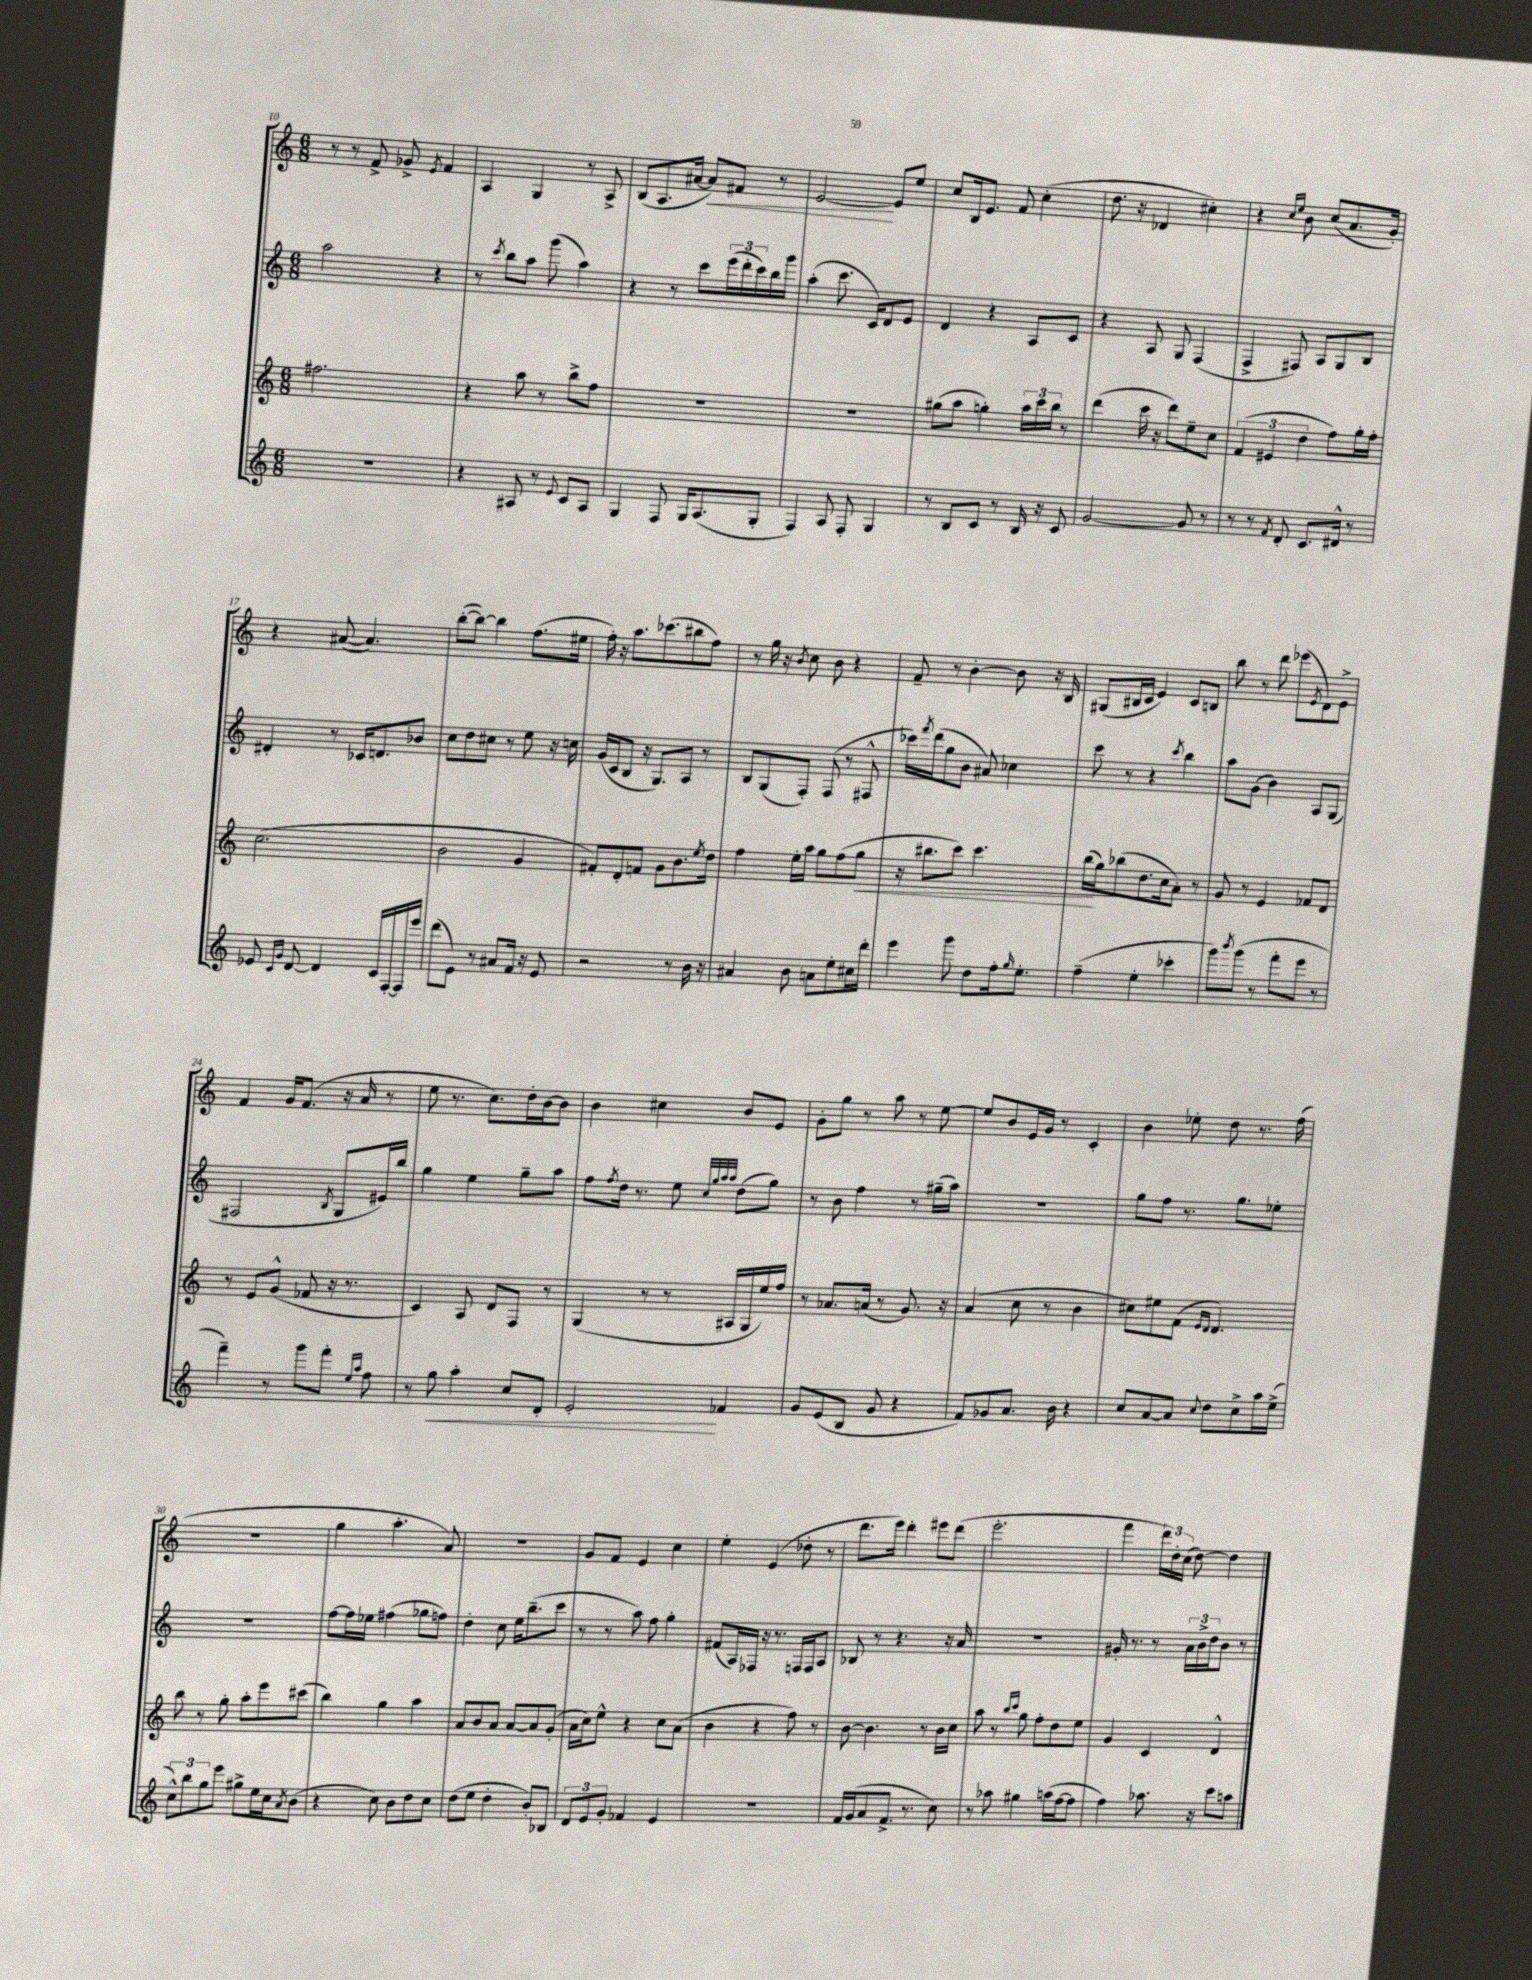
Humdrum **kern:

**kern	**dynam	**kern	**dynam	**kern	**kern	**dynam
*part4	*part4	*part3	*part3	*part2	*part1	*part1
*staff4	*staff4	*staff3	*staff3	*staff2	*staff1	*staff1
*clefG2	*	*clefG2	*	*clefG2	*clefG2	*
*k[]	*	*k[]	*	*k[]	*k[]	*
*M6/8	*	*M6/8	*	*M6/8	*M6/8	*
=10	=10	=10	=10	=10	=10	=10
2.r	.	2.ff#X\	.	2aa\	8r	.
.	.	.	.	.	8r	.
.	.	.	.	.	8f^/	.
.	.	.	.	.	8g-X^/	.
.	.	.	.	.	8qe/	.
.	.	.	.	4r	4f/	.
=11	=11	=11	=11	=11	=11	=11
4r	.	4r	.	8r	4A/	.
.	.	.	.	8qccc/	.	.
.	.	.	.	8bb\L	.	.
8A#X/	.	8aa\	.	8aa\J	4G/	.
8r	.	8r	.	(8ggg\	.	.
8qqe/	.	.	.	.	.	.
8c/L	.	8bb^\L	.	4aa\)	8r	.
8A#/J	.	8ff\J	.	.	8A^/	.
=12	=12	=12	=12	=12	=12	=12
4G/	.	2.r	.	4r	(8B/L	.
.	.	.	.	.	8.A/	.
8F/	.	.	.	8r	.	.
.	.	.	.	.	[16a#X/Jk	.
!	!	!	!	!	!	!LO:HP:b
16G/KL	.	.	.	8ccc\L	8a#/L])	<
(8.A/	.	.	.	.	.	.
.	.	.	.	(24eee\L	8f#X/J	.
.	.	.	.	24ddd'\	.	.
.	.	.	.	24ccc\)	.	.
8G'/J	.	.	.	16bb\	8r	.
.	.	.	.	16ggg\JJ	.	.
=13	=13	=13	=13	=13	=13	=13
4F/)	.	2.r	.	(4aa'\	[2e/	.
8A/	.	.	.	8.ccc\	.	.
8F'/	.	.	.	.	.	.
.	.	.	.	16c/KL)	.	.
4G/	.	.	.	8d/	8e/L]	[
.	.	.	.	8e/J	8ee/J	.
=14	=14	=14	=14	=14	=14	=14
8r	.	(8gg#X\L	.	4d/	8cc/L	.
8B/L	.	8aa\J	.	.	16B/k	.
.	.	.	.	.	8.e/J	.
8c/J	.	4ggn'\)	.	4r	.	.
8r	.	.	.	.	8f/	.
16B/	.	24aa\LL	.	8A/L	(4cc'\	.
.	.	24ccc\	.	.	.	.
16r	.	.	.	.	.	.
.	.	24bb\JJ	.	.	.	.
8c/	.	8r	.	8c/J	.	.
=15	=15	=15	=15	=15	=15	=15
[2g/	.	(4ddd\	.	4r	8.dd\	.
.	.	.	.	.	16r	.
.	.	16ccc\	.	8A/	4d-X/	.
.	.	16r	.	.	.	.
.	.	8ddd\L)	.	8G/	.	.
8g/]	.	8ee~\	.	(4F/	4cc#X'\)	.
8r	.	8cc\J	.	.	.	.
=16	=16	=16	=16	=16	=16	=16
8r	.	(6f/	.	4F^/	4r	.
8r	.	.	.	.	.	.
.	.	6e#X/	.	.	.	.
.	.	.	.	.	16qqcc/LL	.
8qf/	.	.	.	.	16qqee/JJ	.
8d'/	.	.	.	8F#X/)	8b\	.
.	.	6dd\	.	.	.	.
8.c/L	.	.	.	8A/L	(8cc/L	.
.	.	8ff\L)	.	8G/	8.a/	.
16d#X^^/Jk	.	.	.	.	.	.
8r	.	16gg'\L	.	8B/J	.	.
.	.	16ff'\JJ	.	.	16g'/Jk)	.
!!LO:LB:g=z
=17	=17	=17	=17	=17	=17	=17
8e-X/	.	(2.cc\	.	4d#X'/	4r	.
16qqc/LL	.	.	.	.	.	.
16qqg/JJ	.	.	.	.	.	.
[8d/	.	.	.	.	.	.
4d/]	.	.	.	8r	([8a#X/	.
.	.	.	.	16c-X/KL	4.a#/])	.
.	.	.	.	8.dn/	.	.
16c/LL	.	.	.	.	.	.
[16F'/	.	.	.	.	.	.
16F/]	.	.	.	8b-X/J	.	.
16eee/JJ	.	.	.	.	.	.
=18	=18	=18	=18	=18	=18	=18
(8ddd\L	.	2b\	.	8cc\L	([8bb'\L	.
8e\J)	.	.	.	8dd\	8bb\J_)	.
8r	.	.	.	8cc#X\J	4bb\]	.
8a#X/L	.	.	.	8r	.	.
16f/Jk	.	4g/	.	8ee\	(8.ff\L	.
16r	.	.	.	.	.	.
8e/	.	.	.	16r	.	.
.	.	.	.	16ccn\	16ee#X\Jk	.
=19	=19	=19	=19	=19	=19	=19
2r	.	8f#X'/L)	.	(16g/LL	16ff'\)	.
.	.	.	.	16c/J	16r	.
.	.	8d'/	.	8B/J	8.aa\L	.
.	.	8fn/J	.	16r	.	.
.	.	.	.	8.G/L)	(8.ccc-X\	.
.	.	8g\L	.	.	.	.
8r	.	8.b\	.	8A/J	8bb#X\	.
16b\	.	.	.	8r	8ff\J)	.
.	.	8qee/	.	.	.	.
16r	.	16dd\Jk	.	.	.	.
=20	=20	=20	=20	=20	=20	=20
4a#X/	.	4ff\	.	8B/L	8r	.
.	.	.	.	(8G/	16gg\	.
.	.	.	.	.	16r	.
.	.	.	.	.	8qb/	.
8b\	.	16ee'\LL	.	8F'/J)	8cc\	.
.	.	16aa\JJ	.	.	.	.
8an\L	.	8gg\L	.	(8F/	8b\	.
8ee'\	.	(8ff\	.	8r	4r	.
!	!	!	!LO:HP:b	!	!	!
16cc#X\L	.	8gg\J	<	8F#X^^/	.	.
16ddd'\JJ	.	.	.	.	.	.
=21	=21	=21	=21	=21	=21	=21
4eee\	.	16r	.	16ccc-X\LL)	8f~/	.
.	.	.	.	8qfff/	.	.
.	.	8.bb#X\L	.	(16ddd\J	.	.
.	.	.	.	8gg\	8r	.
8ggg\	.	8ccc\J)	.	8b\J	[4b'\	.
8dd\L	.	4.ccc\	.	8a#X/)	.	.
16ff'\k	.	.	.	4cc-X\	8b\]	.
16qqgg/	.	.	.	.	.	.
8.ee'\J	.	.	.	.	.	.
.	.	.	.	.	16r	.
.	.	.	.	.	16B/	.
=22	=22	=22	=22	=22	=22	=22
(4ff~\	.	(16bb\LL	.	8ccc\	(8G#X/L	.
.	.	16gg\J)	[	.	.	.
.	.	(8bb-X\	.	8r	16B#X/L	.
.	.	.	.	.	16c/JJ	.
4ee'\	.	8.dd\	.	4r	4e/)	.
.	.	16cc\k	.	.	.	.
.	.	.	.	8qccc/	.	.
4ccc-X'\	.	8a'\J)	.	4bb\	8c/L	.
.	.	8r	.	.	8Bn/J	.
=23	=23	=23	=23	=23	=23	=23
8ggg\L)	.	8g/	.	8aa\L	8bb\	.
8qbbb/	.	.	.	.	.	.
(8ggg\J	.	8r	.	(8g\J	8r	.
8r	.	4e/	.	4b\)	8ddd\	.
8fff'\L	.	.	.	.	(8eee-X\L	.
.	.	.	.	.	8qe/	.
8eee\J	.	8f-X/L	.	8A/L	8d\)	.
8r	.	8d/J	.	(8G/J	8e^\J	.
!!LO:LB:g=z
=24	=24	=24	=24	=24	=24	=24
4fff~\)	.	8r	.	2F#X/	4f/	.
.	.	8e/L	.	.	.	.
8r	.	(8g^^/J	.	.	16g/KL	.
.	.	.	.	.	(8.f/J	.
8ggg\L	.	8f-X/	.	.	.	.
.	.	.	.	8qB/	.	.
8fff'\J	.	16r	.	8G/L	16r	.
.	.	8.r	.	.	16a/	.
16qqee/LL	.	.	.	.	.	.
16qqaa/JJ	.	.	.	.	.	.
8ff\	.	.	.	16e#X/L)	8r	.
.	.	.	.	16bb/JJ	.	.
=25	=25	=25	=25	=25	=25	=25
8r	.	4c/)	.	4gg\	8ee\	.
!	!LO:HP:b	!	!	!	!	!
8gg\	<	.	.	.	8.r	.
4aa'\	.	8A/	.	4ee\	.	.
.	.	.	.	.	8.cc\L)	.
.	.	8d/L	.	.	.	.
8cc/L	.	8F/J	.	8gg~\L	16dd'\L	.
.	.	.	.	.	[16b\J	.
8d'/J	.	8r	.	8aa\J	8b\J]	.
=26	=26	=26	=26	=26	=26	=26
2e'/	.	(4G/	.	8ff\L	4b\	.
.	.	.	.	8qff/	.	.
.	.	.	.	16dd\Jk	.	.
.	.	.	.	8.r	.	.
.	.	8r	.	.	4cc#X\	.
.	.	8r	.	8ee\	.	.
.	.	.	.	32qqcc/LLL	.	.
.	.	.	.	32qqgg/	.	.
.	.	.	.	32qqaa/	.	.
.	.	.	.	32qqaa/JJJ	.	.
4f-X/	[	16A#X/LL	.	(8dd\L	8b/L	.
.	.	16G/	.	.	.	.
.	.	16ee/)	.	8gg\J)	8e/J	.
.	.	16ff/JJ	.	.	.	.
=27	=27	=27	=27	=27	=27	=27
8g/L	.	8r	.	8r	8g'\L	.
(8e/	.	8.a-X/L	.	8b\	8gg\J	.
8B/J	.	.	.	4ff\	8r	.
.	.	(16an/Jk	.	.	.	.
8g/	.	8r	.	.	8aa\	.
4r	.	8.g/)	.	8r	8r	.
.	.	.	.	(16gg#X~\LL	[8ee\	.
.	.	16r	.	16aa\JJ)	.	.
=28	=28	=28	=28	=28	=28	=28
8f/L)	.	(4a/	.	2.r	8ee/L]	.
8g-X/	.	.	.	.	8b/	.
8.a/J	.	8cc\	.	.	16e/L	.
.	.	.	.	.	16g/JJ	.
.	.	8r	.	.	8r	.
16b\	.	.	.	.	.	.
4r	.	4b\	.	.	4c'/	.
=29	=29	=29	=29	=29	=29	=29
8cc/L	.	8cc#X\L)	.	8gg\L	4b\	.
[8a/	.	8ee#X\	.	8ff\J	.	.
8a/J]	.	(8f\J	.	8.r	8ee-X'\	.
.	.	16qqe/LL	.	.	.	.
8qqcc/	.	16qqd/JJ	.	.	.	.
8dd\L	.	4.d/)	.	.	8dd\	.
.	.	.	.	8.gg\L	.	.
8cc^\	.	.	.	.	8.r	.
16aa\L	.	.	.	8ee-X'\J	.	.
(16ee^\JJ	.	.	.	.	(16ff\	.
!!LO:LB:g=z
=30	=30	=30	=30	=30	=30	=30
12cc^^\L)	.	8bb\	.	2.r	2.r	.
12bb\	.	.	.	.	.	.
.	.	8r	.	.	.	.
12gg\	.	.	.	.	.	.
8eee\J	.	8gg'\	.	.	.	.
8gg#X^\L	.	8aa'\L	.	.	.	.
16ee\L	.	8eee\	.	.	.	.
16cc\J	.	.	.	.	.	.
8qa/	.	.	.	.	.	.
(8b\J	.	(8ccc#X\J	.	.	.	.
=31	=31	=31	=31	=31	=31	=31
4r	.	4bb\)	.	[8ff\L	4gg\	.
.	.	.	.	16ff\L]	.	.
.	.	.	.	16ee-X\JJ	.	.
8cc\)	.	4gg\	.	(4ff#X\	4.aa'\	.
8b\L	.	.	.	.	.	.
8dd\	.	4aa\	.	8gg-X\L	.	.
8cc\J	.	.	.	8ffn\J)	8a/)	.
=32	=32	=32	=32	=32	=32	=32
(8dd\L	.	8a/L	.	4dd'\	2.r	.
8ee\J	.	8b/	.	.	.	.
4dd'\	.	8a/J	.	8cc\	.	.
.	.	[8a/L	.	16ee\KL	.	.
.	.	.	.	(8.bb~\	.	.
8b'/L)	.	8a/]	.	.	.	.
8B-X/J	.	(8g'/J	.	8ccc\J	.	.
=33	=33	=33	=33	=33	=33	=33
12d/L	.	16a\LL	.	8r	8g/L	.
.	.	16cc\J)	.	.	.	.
12e/	.	.	.	.	.	.
.	.	8ee^^\J	.	8r	8f/J	.
12g'/J	.	.	.	.	.	.
4f-X/	.	4r	.	8aa\)	4e/	.
.	.	.	.	8ff\	.	.
4e/	.	8cc\L	.	4gg'\	4cc\	.
.	.	(8a\J	.	.	.	.
=34	=34	=34	=34	=34	=34	=34
2.r	.	4b\	.	(8f#X/L	4ee'\	.
.	.	.	.	16A/L)	.	.
.	.	.	.	16F-X/JJ	.	.
.	.	4r	.	16r	(4e/	.
.	.	.	.	8.r	.	.
.	.	8ff\)	.	16Fn/LL	8dd-X'\	.
.	.	.	.	16F/J	.	.
.	.	8r	.	8A/J	8r	.
=35	=35	=35	=35	=35	=35	=35
16f/LL	.	[8b\	.	8B-X/	8.ddd\L	.
(16g/J	.	.	.	.	.	.
8a/	.	4.b\]	.	8r	.	.
.	.	.	.	.	16eee\Jk)	.
8.f^/J	.	.	.	4.r	4ddd'\	.
8.r	.	.	.	.	.	.
.	.	8r	.	.	8eee#X\L	.
8cc\)	.	16b\LL	.	16r	(8ddd\J	.
.	.	16cc\JJ	.	16a/	.	.
=36	=36	=36	=36	=36	=36	=36
8r	.	8aa\	.	2.r	2.eee'\	.
8aa-X\	.	8r	.	.	.	.
.	.	16qqbb/LL	.	.	.	.
.	.	16qqccc/JJ	.	.	.	.
4gg#X\	.	8gg\	.	.	.	.
.	.	8ff'\L	.	.	.	.
(16aan\LL	.	8dd\	.	.	.	.
[16ff\J	.	.	.	.	.	.
8ff\J]	.	8ee\J	.	.	.	.
=37	=37	=37	=37	=37	=37	=37
4ff\)	.	4g/	.	16g#X'/	4fff\	.
.	.	.	.	8.r	.	.
8.aa-X\	.	4c/	.	8r	24ddd\LL)	.
.	.	.	.	.	24dd'\	.
.	.	.	.	.	(24cc\JJ	.
.	.	.	.	24a\LL	[8dd\)	.
.	.	.	.	24b^\	.	.
16r	.	.	.	.	.	.
.	.	.	.	24dd\J	.	.
8ccc\L	.	4d^^/	.	8b\J	4dd\]	.
8aan\J	.	.	.	8r	.	.
==	==	==	==	==	==	==
*-	*-	*-	*-	*-	*-	*-
